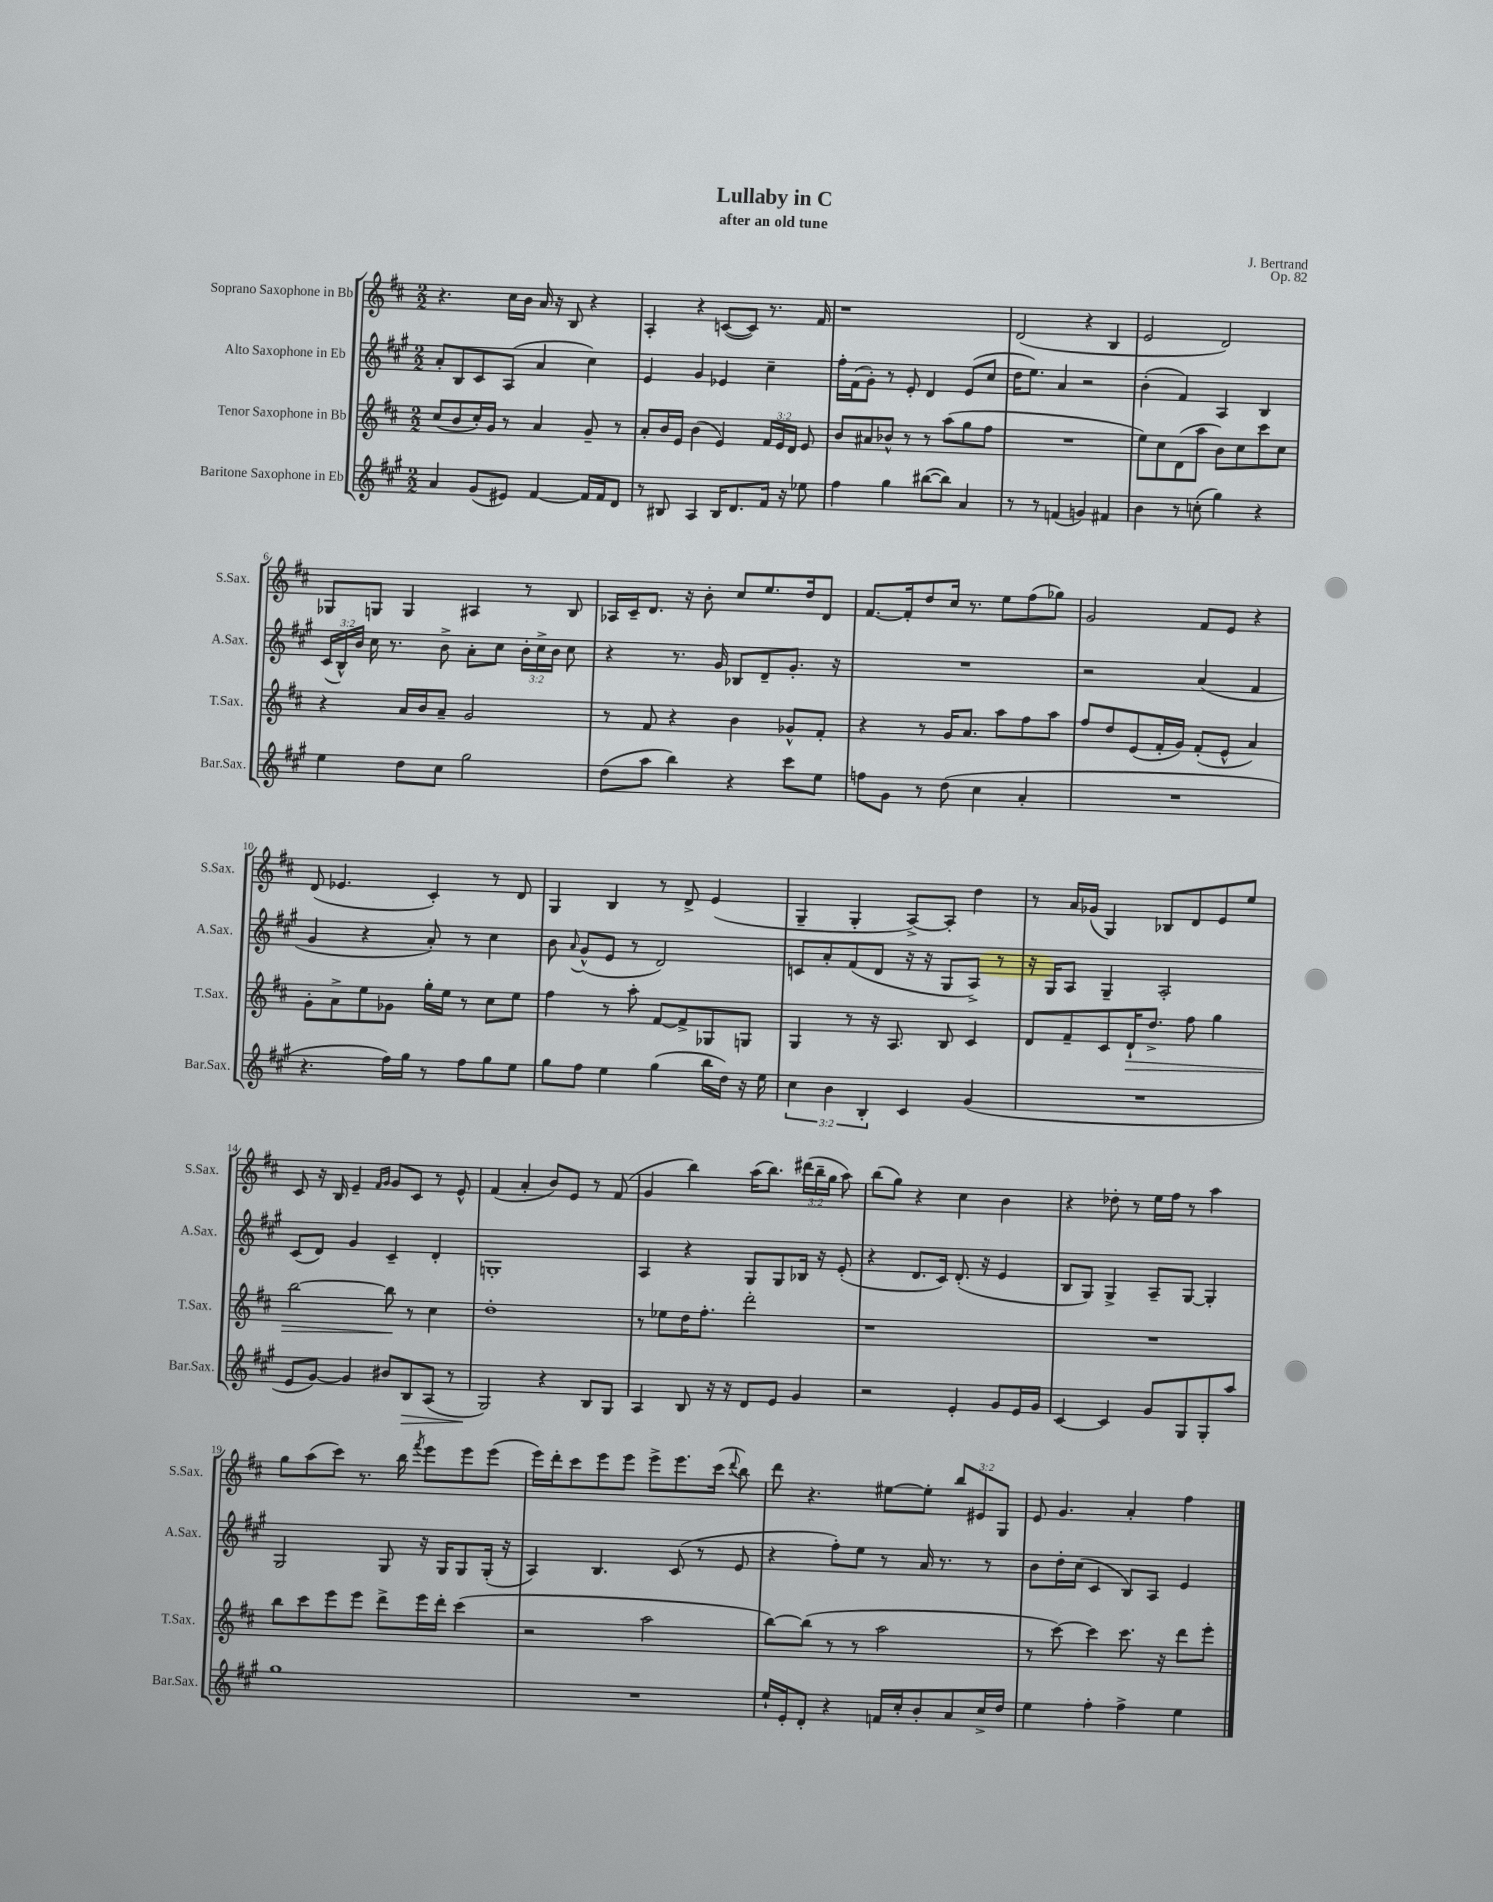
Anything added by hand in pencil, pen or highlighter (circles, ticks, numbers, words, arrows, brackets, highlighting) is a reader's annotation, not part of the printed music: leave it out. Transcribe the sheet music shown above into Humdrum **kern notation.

**kern	**kern	**kern	**kern
*staff4	*staff3	*staff2	*staff1
*clefG2	*clefG2	*clefG2	*clefG2
*k[f#c#g#]	*k[f#c#]	*k[f#c#g#]	*k[f#c#]
*M2/2	*M2/2	*M2/2	*M2/2
4a	(8cc#	8a'	4.r
.	8b	8B	.
(8g#	16cc#')	8c#	.
.	16g	.	.
8e#)	8r	(8A	16cc#
.	.	.	16b
[4f#	4a	4a	16a
.	.	.	16r
.	.	.	8B
16f#]	8g~	4cc#)	4r
16f#	.	.	.
8d	8r	.	.
=	=	=	=
8r	8a'	4e	4A'
8B#	16b	.	.
.	16e	.	.
4A	(4b	4g#	4r
16B#	4e)	4e-	([8c
8.d	.	.	.
.	.	.	8c])
16f#	24f#	4cc#~	8.r
.	24e	.	.
16r	.	.	.
.	24d	.	.
8ee-	8e	.	.
.	.	.	16f#
=	=	=	=
4ff#	8b	16ff#'	1r
.	.	(16f#	.
.	8a#	8g#')	.
4gg#	8b-^^	8r	.
.	8r	8e'	.
([8bb#	8r	4d	.
8bb#])	(8aa	.	.
4a	8gg	(8e	.
.	8ff#	8cc#	.
=	=	=	=
8r	1r	16dd	(2d
.	.	8.ee)	.
8r	.	.	.
(4f	.	4a	.
4g)	.	2r	4r
4f#	.	.	4B
=	=	=	=
4b	8ee)	(4b'	2e
.	8cc#	.	.
8r	(8d	4f#)	.
(8cc'	8aa	.	.
4gg#)	8b)	4A	2d)
.	8cc#	.	.
4r	8ccc#	4B	.
.	8cc#	.	.
=	=	=	=
4ee	4r	(24c#	8G-
.	.	24B^^)	.
.	.	24b	.
.	.	16cc#	8G
.	.	8.r	.
8dd	16a	.	4G
.	16b	.	.
8cc#	8a~	8b^	.
2gg#	2g	8a'	4A#
.	.	8cc#	.
.	.	24b'	8r
.	.	24cc#^	.
.	.	24b	.
.	.	8cc#	8B
=	=	=	=
(8dd	8r	4r	16A-
.	.	.	16c#~
8aa	8f#	.	8.d
4bb)	4r	8.r	.
.	.	.	16r
.	.	.	8b'
.	.	16g#	.
4r	4b	8B-	8cc#
.	.	8d~	8.ee
8ccc#	8g-^^	8.g#'	.
.	.	.	16dd
8ee	8f#'	.	8d
.	.	16r	.
=	=	=	=
8ff	4r	1r	[8.f#
8g#	.	.	.
.	.	.	16f#']
8r	8r	.	8dd
(8dd	16g	.	16cc#
.	8.a	.	8.r
4cc#	.	.	.
.	8aa	.	8ee
4a'	8ff#	.	(8ff#
.	8aa	.	8gg-)
=	=	=	=
1r	8ff#	2r	2g
.	8dd	.	.
.	(8e	.	.
.	16f#'	.	.
.	16g)	.	.
.	(8f#'	(4a	8f#
.	8e^^	.	8e
.	4a)	4f#	4r
=	=	=	=
4.r	8g'	4g#	(8d
.	8a^	.	4.e-
.	8ee	4r	.
16ff#)	8g-	.	.
16gg#	.	.	.
8r	16gg'	8a')	4c#')
.	16ee	.	.
8ff#	8r	8r	.
8gg#	8cc#	4cc#	8r
8ee	8ee	.	8d
=	=	=	=
8gg#	4ff#	8b	4G
.	.	8qqa	.
8ff#	.	(8g#^^	.
4ee	8r	8e	4B
.	8aa'	8r	.
(4gg#	[8f#	2d)	8r
.	8f#^]	.	8d^
16bb	8G-	.	(4e
16dd)	.	.	.
16r	8G	.	.
16ee	.	.	.
=	=	=	=
6cc#	4G	8c	4G~
.	.	8a'	.
6b	.	.	.
.	8r	(8f#	4G'
6B'	.	.	.
.	16r	8d	.
.	8.A	.	.
4c#	.	16r	[8A^)
.	.	16r	.
.	8B	8G#	8A']
(4g#	4c#	8A^)	4dd
.	.	8r	.
=	=	=	=
1r	8d	16r	8r
.	.	16G#	.
.	8f#~	8A	16a
.	.	.	(16g-
.	8c#	4G#~	4G)
.	16d`	.	.
.	8.dd^	.	.
.	.	2A'	8B-
.	8ff#	.	8d
.	4gg	.	8e
.	.	.	8ee
=	=	=	=
8e	[2bb	(8c#	8c#
[8g#)	.	8d)	16r
.	.	.	16B
4g#]	.	4g#	4e~
.	.	.	16qqf#
.	.	.	16qqg
8b#	8bb]	4c#~	8g
8B	8r	.	8c#
(8A	4cc#	4d'	8r
8r	.	.	8e^^
=	=	=	=
2G#)	1dd'	1G'	(4f#
.	.	.	4a'
4r	.	.	8b)
.	.	.	8e
8B	.	.	8r
8G#	.	.	(8f#
=	=	=	=
4A	8r	4A	4g
.	8ee-	.	.
8B	16dd	4r	4bb)
.	8.ff#'	.	.
16r	.	.	.
16r	.	.	.
8d	2ddd'	8G#	(16aa
.	.	.	8.bb)
8e	.	8G#	.
4g#	.	16B-	(24ddd#
.	.	.	24bb~
.	.	16r	.
.	.	.	24gg
.	.	(8e'	8aa)
=	=	=	=
2r	1r	4r	(8bb
.	.	.	8gg)
.	.	8.d	4r
.	.	16c#)	.
4e'	.	(8.d'	4cc#
.	.	16r	.
8g#	.	4e	4b
16e	.	.	.
16g#	.	.	.
=	=	=	=
[4c#	1r	8B	4r
.	.	8G#)	.
4c#]	.	4G#^	8dd-'
.	.	.	8r
8g#	.	8A~	16ee
.	.	.	16ff#
8G#	.	[8G#	8r
8G#'	.	4G#']	4aa
8aa	.	.	.
=	=	=	=
1gg#	8bb	2G#	8gg
.	8ccc#	.	(8aa
.	8eee	.	8ccc#)
.	8eee	.	8.r
.	8ddd^	8G#	.
.	.	.	16bb
.	.	.	8qfff#
.	16eee	16r	8eee
.	16ddd'	16G#	.
.	(4ccc#	8G#	8eee
.	.	(16G#'	(8eee
.	.	16r	.
=	=	=	=
1r	2r	4A)	16eee)
.	.	.	16ddd'
.	.	.	8ccc#
.	.	4.B	8eee
.	.	.	8eee
.	2aa	.	8eee^
.	.	(8c#	8.eee
.	.	8r	.
.	.	.	(16ccc#
.	.	.	8qqddd
.	.	8e	8bb)
=	=	=	=
16ee`	[8bb)	4r	8ddd
16e'	.	.	.
8d'	(8bb]	.	4.r
4r	8r	8ff#')	.
.	8r	8ee	.
16f	2aa	8r	[8ee#
16cc#'	.	.	.
8b'	.	16a	8ee#']
.	.	8.r	.
8a	.	.	12bb
.	.	.	12e#
16cc#^	.	8r	.
.	.	.	12G
16dd	.	.	.
=	=	=	=
4ee	8r	8b	8e
.	[8ccc#)	16dd'	4.g
.	.	(16cc#	.
4ff#'	4ccc#]	4c#	.
4ff#^	8.ccc#	8B)	4a'
.	.	8A	.
.	16r	.	.
4ee	8ddd	4e	4ff#
.	8eee'	.	.
==	==	==	==
*-	*-	*-	*-
